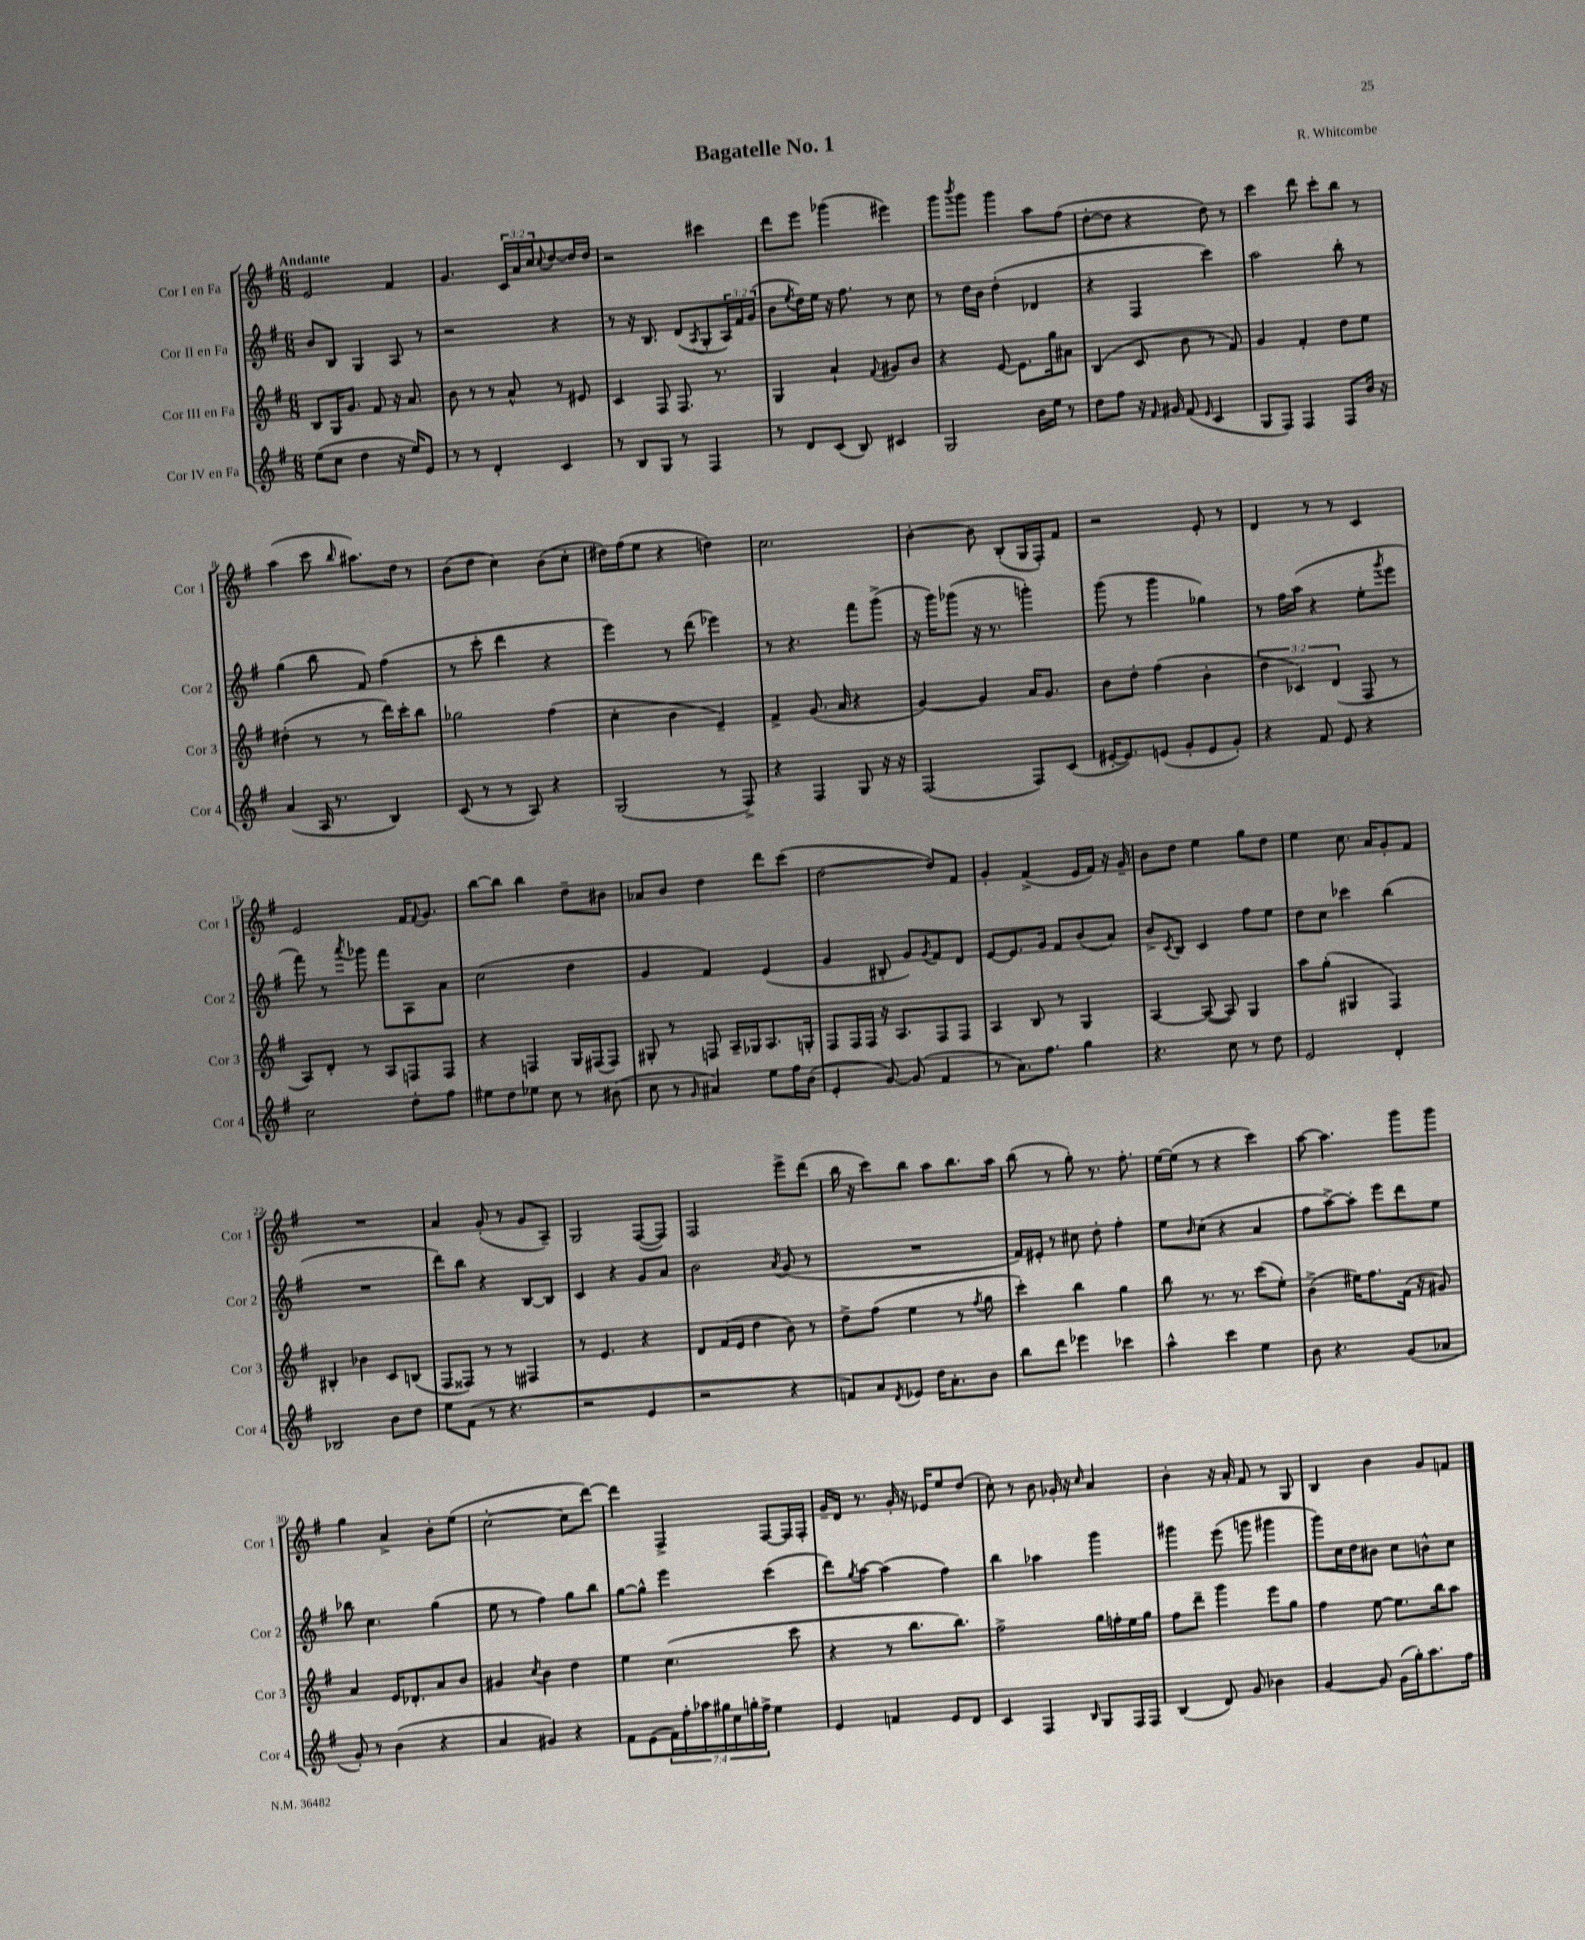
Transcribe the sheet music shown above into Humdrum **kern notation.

**kern	**kern	**kern	**kern
*staff4	*staff3	*staff2	*staff1
*clefG2	*clefG2	*clefG2	*clefG2
*k[f#]	*k[f#]	*k[f#]	*k[f#]
*M6/8	*M6/8	*M6/8	*M6/8
(8ee\L	8B/L	8b/L	2e/
8cc\J	16G/K	8B/J	.
.	8.g/J	.	.
4dd\	.	4G/	.
.	8f#/	.	.
16r	16r	8A/	4f#/
16ee/LK)	8.a/	.	.
8e/J	.	8r	.
=	=	=	=
8r	8b\	2r	4.g/
8r	8r	.	.
4d'/	8r	.	.
.	8a^^/	.	24c/LL
.	.	.	24a/
.	.	.	24cc/J
.	.	.	8qqcc/
4c/	8r	4r	[8dd/
.	8e#/	.	16dd/]L
.	.	.	16dd/JJ
=	=	=	=
8r	4c/	8r	2r
8B/L	.	16r	.
.	.	8.B/	.
8G/J	8F#/	.	.
8r	8.F#/	(8d/L	.
.	.	8qA/	.
4F#/	.	8G'/	4ccc#\
.	8.r	.	.
.	.	24A/L)	.
.	.	24f#/	.
.	.	(24g/JJ	.
=	=	=	=
8r	4G/	8b\L	8ddd\L
.	.	8qee/	.
8d/L	.	16dd\L)	8eee\J
.	.	16ee\JJ	.
(8c/J	4a`/	16r	(4ggg-\
.	.	8.ff#\	.
8B/)	.	.	.
.	8qqf#/	.	.
4c#/	8g#/L	8r	4eee#\)
.	8b/J	8cc\	.
=	=	=	=
2G/	4r	8r	8ggg\L
.	.	.	8qbbb/
.	.	16dd\LL	8ggg\J
.	.	16b\JJ	.
.	[8e/	(4dd'\	4ggg\
.	8.e\]L	.	.
16b\LL	.	4d-/	8aa\L
16ee\JJ	16gg\k	.	.
8r	8a#\J	.	(8ff#\J
=	=	=	=
8dd\L	(4B/	4r	[8dd'\L
8ff#\J	.	.	8dd\]J
16r	8c/	4F#/	4r
16qqf#/	.	.	.
16g#/	.	.	.
(8f#/	8b\	.	.
16qqe/	.	.	.
4c/	8r	4ccc\)	8dd\)
.	8f#/)	.	8r
=	=	=	=
8G/L	4g/	2aa\	4ccc\
8F#/J)	.	.	.
4F#/	4f#'/	.	8ddd\
.	.	.	8ccc'\L
8F#/L	8dd\L	8bb'\	8bb\J
16b/Jk	8ee\J	8r	8r
16r	.	.	.
=	=	=	=
(4a/	(4dd#'\	(4gg\	(4aa\
16A/	8r	8bb\	8ccc\
8.r	.	.	.
.	.	.	16qqbb/
.	8r	8f#/)	8.aa#\L)
4B/)	16ddd\LL)	(4ff#\	.
.	16ccc'\J	.	16dd\Jk
.	8bb\J	.	8r
=	=	=	=
(8c/	2gg-\	8r	(8b\L
8r	.	8ccc'\	8dd\J
8r	.	4ddd\	4cc\)
8A/)	.	.	.
4r	(4ff#\	4r	(8b\L
.	.	.	8cc'\J
=	=	=	=
(2G/	4cc'\	4eee\)	16dd#\LL)
.	.	.	(16ff#\J
.	.	.	8ee\J
.	4b\	8r	4r
.	.	(8ddd\	.
8r	4e~/)	4eee-\)	4dd\)
8F#^/)	.	.	.
=	=	=	=
4r	4f#^/	8r	2.cc\
.	.	4.r	.
4F#/	(8.g/	.	.
.	16a/	.	.
8G/	4r	8fff#\L	.
16r	.	(8ggg^\J	.
16r	.	.	.
=	=	=	=
(2F#/	[4g/)	16r	[4b'\
.	.	16ggg\LK)	.
.	.	(8ggg-\J	.
.	4g/]	16r	8b\]
.	.	8.r	.
.	.	.	(8B'/L
8F#/L)	16a/LK	4ggg'\)	16G/L
.	8.g/J	.	16F#'/J)
(8c/J	.	.	8f#/J
=	=	=	=
[16e#'/LK	8b\L	(8ggg\	2r
8.e#/])	.	.	.
.	8dd'\J	8r	.
(8e/J	(4ff#\	4ggg\	.
8g'/L	.	.	.
8e/	4b'\	4gg-\)	8e'/
8g'/J)	.	.	8r
=	=	=	=
4r	6dd\	8r	4d/
.	.	16ff#\LL	.
.	6c-/)	.	.
.	.	(16aa\JJ	.
8f#/	.	4r	8r
.	(6d/	.	.
8e/	.	.	8r
4r	8F#/	8ee'\L	4c/
.	.	8qggg/	.
.	8r	8eee\J	.
=	=	=	=
2cc\	8A/L)	8fff#\)	2e/
.	8d'/J	8r	.
.	.	8qaaa/	.
.	8r	8ggg-\	.
.	8A/L	8fff#\L	.
8dd'\L	8F/	8A\	16f#/LK
.	.	.	8qqf#/
.	.	.	8.g/J
8ff#\J	8F/J	8a\J	.
=	=	=	=
8ee#\L	4r	(2cc\	[8bb\L
8dd\	.	.	8bb\]J
8ee-\J	4F/	.	4bb\
8cc\	.	.	.
8r	16G/LL	4dd\	8dd~\L
.	(16F#/J	.	.
(8b#\	8F#/J)	.	8b#\J
=	=	=	=
8cc\	8G#'/	4g/	8a-/L
8r	8r	.	8b/J
16qqg/	.	.	.
4a#/)	8F/	4f#/)	4dd\
.	16A~/LL	.	.
.	16G-/J	.	.
8ee\L	8.A/	(4e/	8ddd\L
16ff#\L	.	.	(8ccc\J
(16b\JJ	16G'/Jk	.	.
=	=	=	=
4e'/	8F#/L	4g/	[2dd\
.	16F#/L	.	.
.	16F#/JJ	.	.
[8g/)	16r	8B#'/	.
.	8.A/L	.	.
(8g/]	.	8g/L)	.
.	.	8qg/	.
4f#/	8F#/	8f#/	8dd/]L)
.	8F#/J	8d/J	8f#/J
=	=	=	=
8r	4A/	[8e/L	4g'/
8.a\L)	.	8.e/]	.
.	8B/	.	(4f#^/
8.ff#\J	.	16g/Jk	.
.	8r	8f#/L	.
4gg\	4G/	(8b/	16e/LL
.	.	.	16f#/JJ)
.	.	8a/J)	16r
.	.	.	16g~/
=	=	=	=
4.r	[4A/	8b^/L	8b\L
.	.	8qc/	.
.	.	8B/J	8dd\J
.	(8A/_	4c/	4ee\
8cc\	8A/])	.	.
8r	4G/	8ff#\L	8gg\L
8dd\	.	8ee\J	8dd\J
=	=	=	=
2e/	8aa\L	8dd\L	4ee\
.	(8gg'\J	8cc\J	.
.	4G#/	4ccc-\	8.cc\
.	.	.	16a/LK
4d'/	4F#/)	(4bb\	8g'/
.	.	.	8f#/J
=	=	=	=
2B-/	4B#'/	2.r	2.r
.	4b-\	.	.
8b\L	8c/L	.	.
8dd\J	(8B/J	.	.
=	=	=	=
8ee\L	8F#/L	8ddd\L)	4a/
(8f#\J	8F##/J)	8bb\J	.
8r	8r	4r	(8g'/
4.r	8r	.	8r
.	4F#/	[8B/L	8g/L
.	.	8B/]J	8A~/J)
=	=	=	=
2r	8r	4c/	2G/
.	4.e/	.	.
.	.	4r	.
4e/	4r	8g/L	([8F#/L
.	.	8a/J	8F#/]J)
=	=	=	=
2r	8d/L	2b\	2F#/
.	(16f#/L	.	.
.	16e/JJ	.	.
.	4dd\	.	.
.	.	8qa/	.
4r	8b\)	(8g/	8eee^\L
.	8r	8r	(8ddd\J
=	=	=	=
8f/L)	8dd^\L	2.r	16bb\
.	.	.	16r
8a/	(8ff#\J	.	8ccc\L)
8qd/	.	.	.
8e-/J	4ee\	.	8bb\J
16dd\LK	.	.	8aa\L
8.a'\	.	.	.
.	8r	.	8.bb\
.	8qff#/	.	.
8b\J	8gg\	.	.
.	.	.	16aa\Jk
=	=	=	=
8bb\L	4ccc'\)	16f#/LL)	(8bb\
.	.	16e#'/JJ	.
8ddd\J	.	8r	8r
4eee-\	4bb\	8cc#\	8gg'\)
.	.	8dd'\	8.r
4ccc-\	4gg\	4ff#'\	.
.	.	.	8.ff#'\
=	=	=	=
4aa^^\	8bb\	8ee\L	[16ee\LL
.	.	.	(16ee\]JJ
.	.	16qqb/	.
.	8.r	(8cc\J	8r
4ccc\	.	4r	4r
.	8.r	.	.
4ee\	(8ccc\L	4a/	4ccc\)
.	8ee'\J)	.	.
=	=	=	=
8b\	(4b^\	8ff#\L	[8aa\
4.r	.	[8aa^\)	4.aa\]
.	16ee#\LK)	8aa'\]J	.
.	8.ff#\	.	.
.	.	8eee\L	.
(8g/L	(16f#\Jk	8ddd\	8ggg\L
.	16r	.	.
8a-/J	8g#/)	8ee\J	8ggg\J
=	=	=	=
8g'/)	4a/	8bb-\	4gg\
8r	.	4.cc\	.
(4b\	16e/LK	.	4a^/
.	8.d-'/	.	.
4r	8a/	(4gg\	8b'\L
.	8b/J	.	(8ee\J
=	=	=	=
4a/	4g#/	8ee\	[2cc'\
.	.	8r	.
.	8qcc/	.	.
4g#/)	4b\	4ff#\)	.
4r	4dd\	8gg\L	8cc\]L
.	.	8bb\J	[8ddd\J)
=	=	=	=
8f#\L	4ee\	[8gg\L	4ddd\]
(8e\	.	8gg^^\]J	.
28f#\L)	(4.cc\	4eee\	4F#^/
28ff#'\	.	.	.
28aa-\	.	.	.
28gg#\	.	.	.
28cc\	.	.	.
28gg'\	.	.	.
28ff#^\JJ	.	.	.
4ee\	.	(4ccc\	[8F#/L
.	8ccc\	.	16F#/]L
.	.	.	16F#'/JJ
=	=	=	=
4e/	4r	8ddd\L)	16g~/LL
.	.	.	16d/JJ
.	.	8qgg/	.
.	.	[8aa\J	8.r
4f/	8r	(4aa\]	.
.	.	.	16g'/
.	8.bb\L	.	16r
.	.	.	16e-/LK
8e/L	.	4ff#\)	8ee/
.	8.bb\J)	.	.
8d/J	.	.	(8dd/J
=	=	=	=
4c/	2ff#^\	4bb\	8cc'\)
.	.	.	8r
4F#/	.	4aa-\	8b\
.	.	.	16g-'/
.	.	.	16r
16qqB/	.	.	16qqcc/
8G/L	16gg\LL	4ggg\	4a/
.	16ff'\	.	.
16F#/L	16ee\	.	.
16F#/JJ	16gg\JJ	.	.
=	=	=	=
(4B/	8ff#\L	4ggg#\	4b'\
.	8ddd~\J	.	.
8d/)	4ggg\	(8eee\	16r
.	.	.	16a'/
8g/	.	8ggg\	8f#/
4b-\	8eee\L	4ggg#\	8r
.	8gg\J	.	8G/
=	=	=	=
[4g/	4ff#\	8ggg\L)	4B/
.	.	16cc\L	.
.	.	16dd\J	.
8g/]	[8ee\	8b#\J	4b\
(16g\LL	8.ee\]L	8cc\L	.
16gg'\J)	.	.	.
8.aa\	.	8b^^\	8g/L
.	16bb\k	.	.
.	8aa\J	8cc\J	8f/J
16ff#\Jk	.	.	.
==	==	==	==
*-	*-	*-	*-
